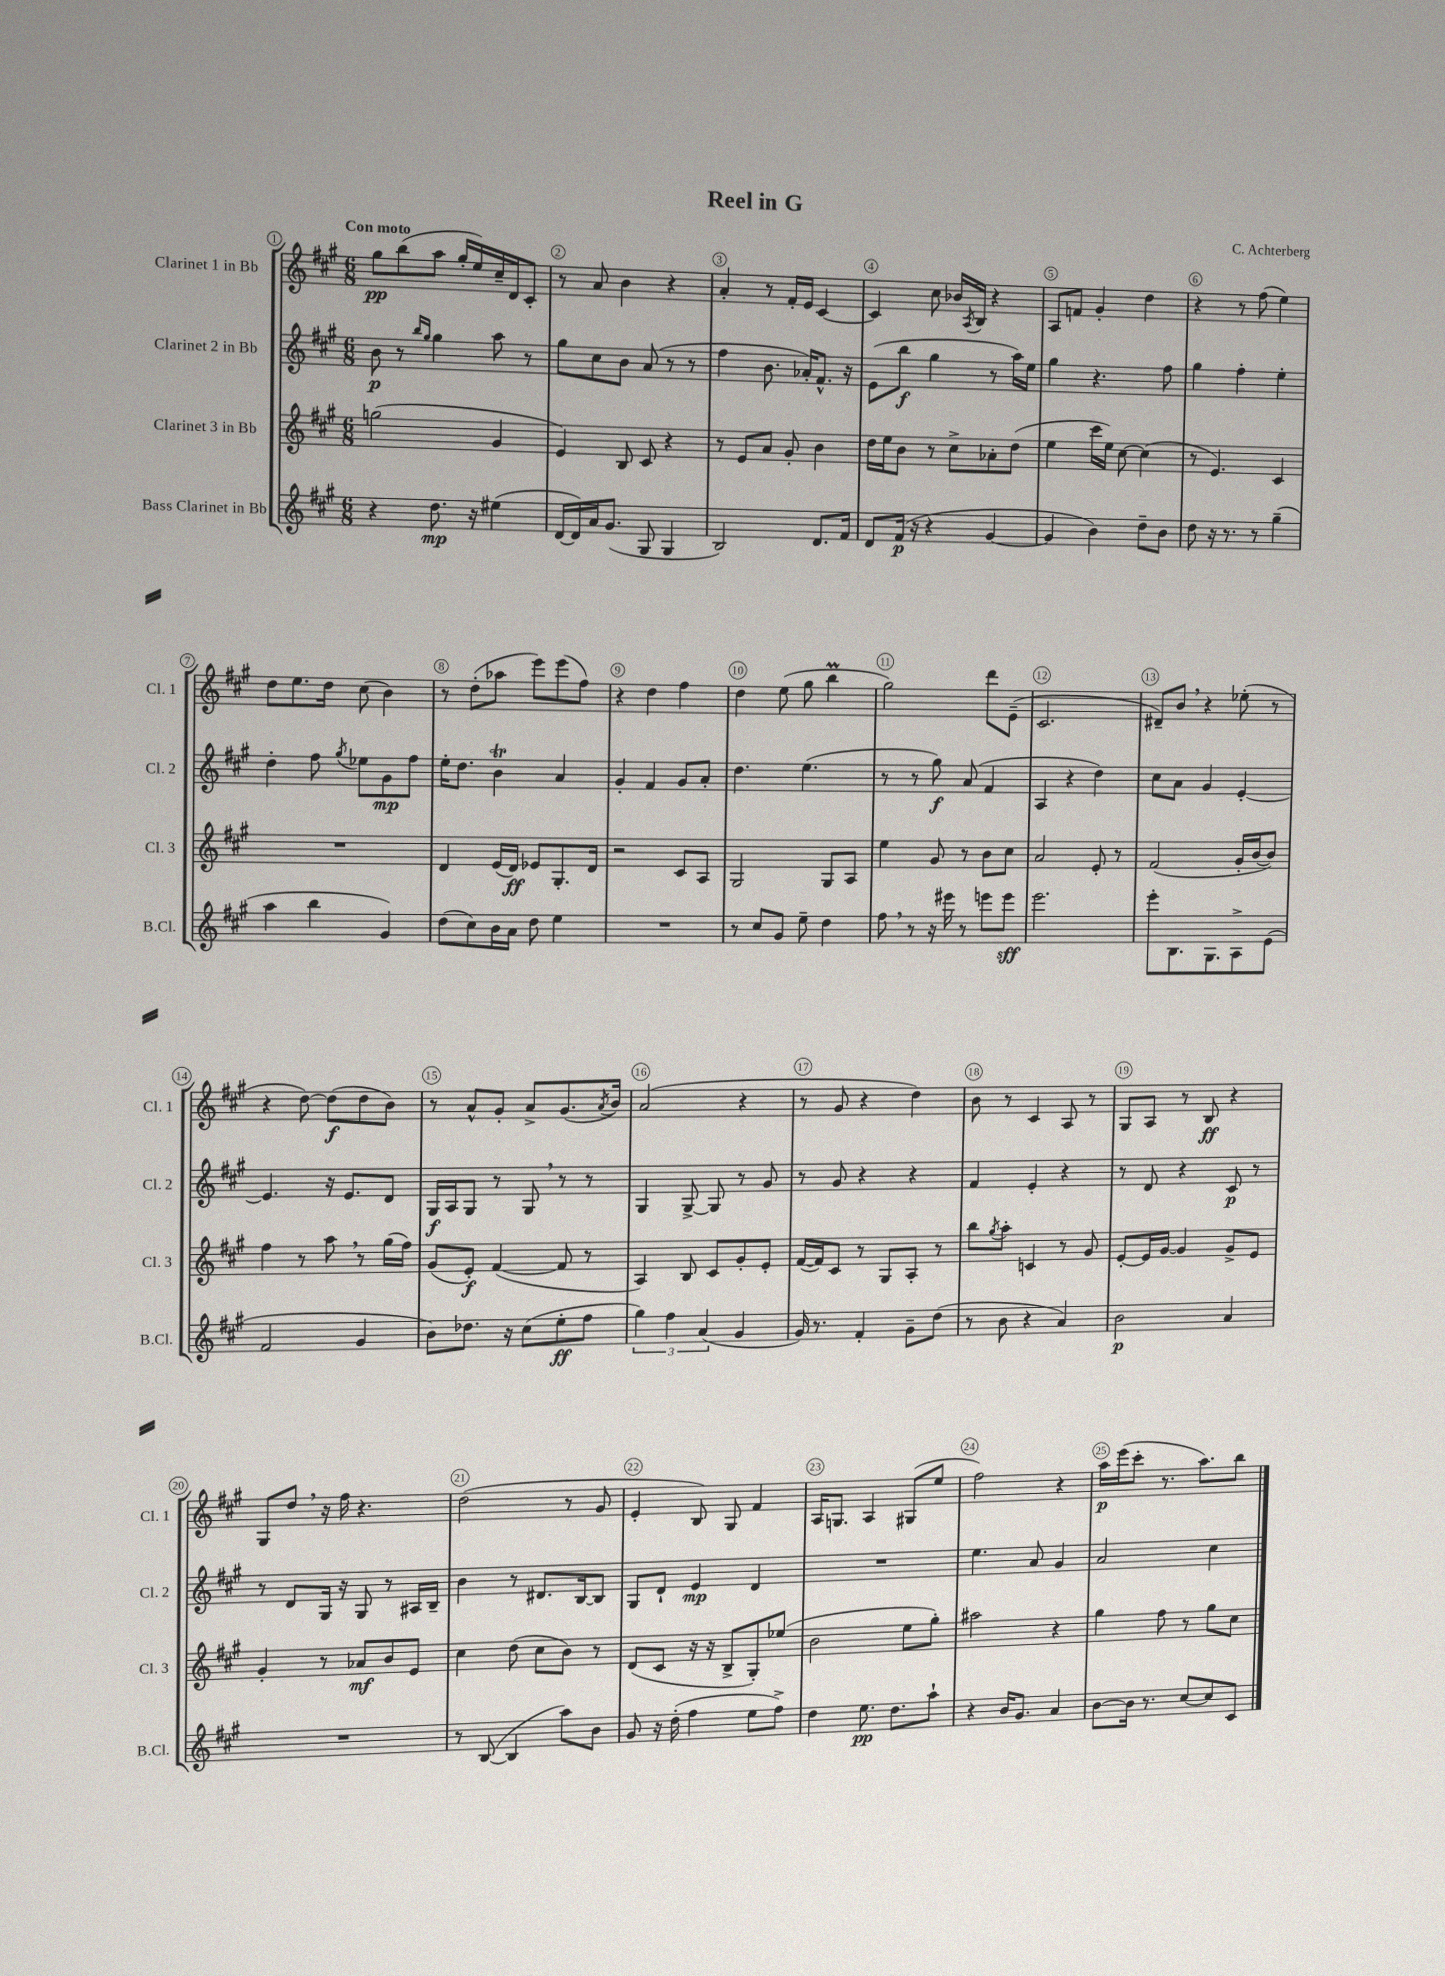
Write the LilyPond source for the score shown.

\header { title = "Reel in G" composer = "C. Achterberg" }
<<
\new StaffGroup <<
\new Staff = "s0" \with { instrumentName = "Clarinet 1 in Bb" shortInstrumentName = "Cl. 1" } {
    \clef treble \key a \major \numericTimeSignature \time 6/8 \tempo "Con moto"
    gis''8\pp b''8( a''8 gis''16-. e''16) cis''16-- d'16 cis'8-. |
    r8 a'8 b'4 r4 |
    a'4-. r8 fis'16-. e'16 cis'4~ |
    cis'4 cis''8 bes'16 \acciaccatura { a8 } b16 r4 |
    a8 f'8 gis'4-. d''4 |
    r4 r8 fis''8( e''4) |
    d''8 e''8. d''16 cis''8( b'4) |
    r8 d''8-.( aes''8 e'''8) e'''8( fis''8) |
    r4 d''4 fis''4 |
    d''4 e''8( gis''8 b''4\prall |
    gis''2) d'''8 e'8--( |
    cis'2. |
    dis'8--) b'8 \breathe r4 ees''8-.( r8 |
    r4 d''8~) d''8\f( d''8 b'8) |
    r8 a'8-^ gis'8-. a'8-> gis'8.( \acciaccatura { a'8 } b'16) |
    a'2( r4 |
    r8 gis'8 r4 d''4) |
    b'8 r8 cis'4 a8 r8 |
    gis8 a8 r8 b8\ff r4 |
    gis8 d''8 \breathe r16 fis''16 r4. |
    d''2( r8 gis'8 |
    e'4-. b8) gis8 fis'4 |
    a16 g8. a4 gis8( e''8 |
    fis''2) r4 |
    a''16\p e'''16( cis'''8-. r8. a''8.) b''8 \bar "|." |
}
\new Staff = "s1" \with { instrumentName = "Clarinet 2 in Bb" shortInstrumentName = "Cl. 2" } {
    \clef treble \key a \major \numericTimeSignature \time 6/8
    b'8\p r8 \grace { b''16 gis''16 } gis''4 a''8 r8 |
    gis''8 cis''8 b'8 a'8( r8 r8 |
    fis''4 b'8. aes'16-.) fis'8.-^ r16 |
    e'8( b''8\f gis''4 r8 a''16) e''16 |
    gis''4 r4. fis''8 |
    gis''4 fis''4-. e''4-. |
    d''4-. fis''8 \acciaccatura { gis''8 } ees''8 gis'8\mp fis''8 |
    e''16-. d''8. b'4\trill a'4 |
    gis'4-. fis'4 gis'8 a'8-. |
    d''4. e''4.( |
    r8 r8 gis''8\f) a'8( fis'4 |
    a4 r4 d''4) |
    cis''8 a'8 gis'4 e'4~-. |
    e'4. r16 e'8. d'8 |
    gis16\f a16 gis8 r8 gis8 \breathe r8 r8 |
    gis4 gis8~-> gis8 r8 gis'8 |
    r8 gis'8 r4 r4 |
    fis'4 e'4-. r4 |
    r8 d'8 r4 cis'8\p r8 |
    r8 d'8 gis16 r16 gis8 r8 ais16 b16-- |
    b'4 r8 dis'8. b16~ b8 |
    gis8 d'8-! e'4\mp d'4 |
    R2. |
    e''4. a'8 gis'4 |
    a'2 cis''4 \bar "|." |
}
\new Staff = "s2" \with { instrumentName = "Clarinet 3 in Bb" shortInstrumentName = "Cl. 3" } {
    \clef treble \key a \major \numericTimeSignature \time 6/8
    g''2( gis'4 |
    e'4) b8 cis'8 r4 |
    r8 e'8 a'8 gis'8-. b'4 |
    d''16 e''16 b'8 r8 cis''8-> aes'8-. d''8( |
    e''4 cis'''16 e''16) cis''8~ cis''4( |
    r8 e'4.) cis'4 |
    R2. |
    d'4 e'16( d'16\ff) ees'8 gis8.-. d'16 |
    r2 cis'8 a8 |
    gis2 gis8 a8 |
    e''4 gis'8 r8 b'8 cis''8 |
    a'2 e'8-. r8 |
    fis'2( gis'16-. b'16~ b'8) |
    fis''4 r8 a''8 \breathe r8 gis''16( fis''16) |
    gis'8( e'8-.\f) fis'4~( fis'8 r8 |
    a4) b8 cis'8 gis'8-. e'8-. |
    fis'16~( fis'16) cis'8 r8 gis8 a8-. r8 |
    b''8 \acciaccatura { gis''8 } a''8-. c'4 r8 gis'8 |
    e'8~-. e'16 gis'16~ gis'4 gis'8-> e'8 |
    gis'4-. r8 aes'8\mf b'8 e'8 |
    cis''4 d''8( cis''8 b'8) r8 |
    d'8( cis'8 r16 r16 b8-> gis8-.) ees''8( |
    b'2 e''8 gis''8-.) |
    ais''2 r4 |
    gis''4 fis''8 r8 gis''8 cis''8 \bar "|." |
}
\new Staff = "s3" \with { instrumentName = "Bass Clarinet in Bb" shortInstrumentName = "B.Cl." } {
    \clef treble \key a \major \numericTimeSignature \time 6/8
    r4 d''8.\mp r16 eis''4( |
    d'16~ d'16) a'16 gis'8.( gis8 gis4 |
    b2) d'8. fis'16 |
    d'8 fis'16\p( r16 r4 gis'4~ |
    gis'4 b'4) d''8-- b'8 |
    d''8 r16 r8. r8 gis''4--( |
    a''4 b''4 gis'4) |
    d''8( cis''8) b'16 a'16 d''8 e''4 |
    R2. |
    r8 cis''8 gis'8 e''8-- d''4 |
    fis''8 \breathe r8 r16 eis'''16 r8 e'''8 e'''8\sff |
    e'''2. |
    e'''8-. b8. gis8. a8-> e'8( |
    fis'2 gis'4 |
    b'8) des''8. r16 cis''8( e''8-.\ff fis''8 |
    \tuplet 3/2 { gis''4) fis''4 a'4( } gis'4 |
    gis'16) r8. fis'4-. gis'8-- d''8( |
    r8 b'8 r4 a'4) |
    b'2\p a'4 |
    R2. |
    r8 b8~( b4 a''8) b'8 |
    gis'8 r16 d''16-.( fis''4 e''8 fis''8->) |
    d''4 e''8.\pp d''8. a''8-! |
    r4 b'16 gis'8. a'4 |
    b'8~ b'16 r8. cis''8~ cis''8 cis'8 \bar "|." |
}
>>
>>
\layout { \context { \Score \override BarNumber.break-visibility = ##(#f #t #t) barNumberVisibility = #all-bar-numbers-visible \override BarNumber.stencil = #(make-stencil-circler 0.1 0.3 ly:text-interface::print) } }
